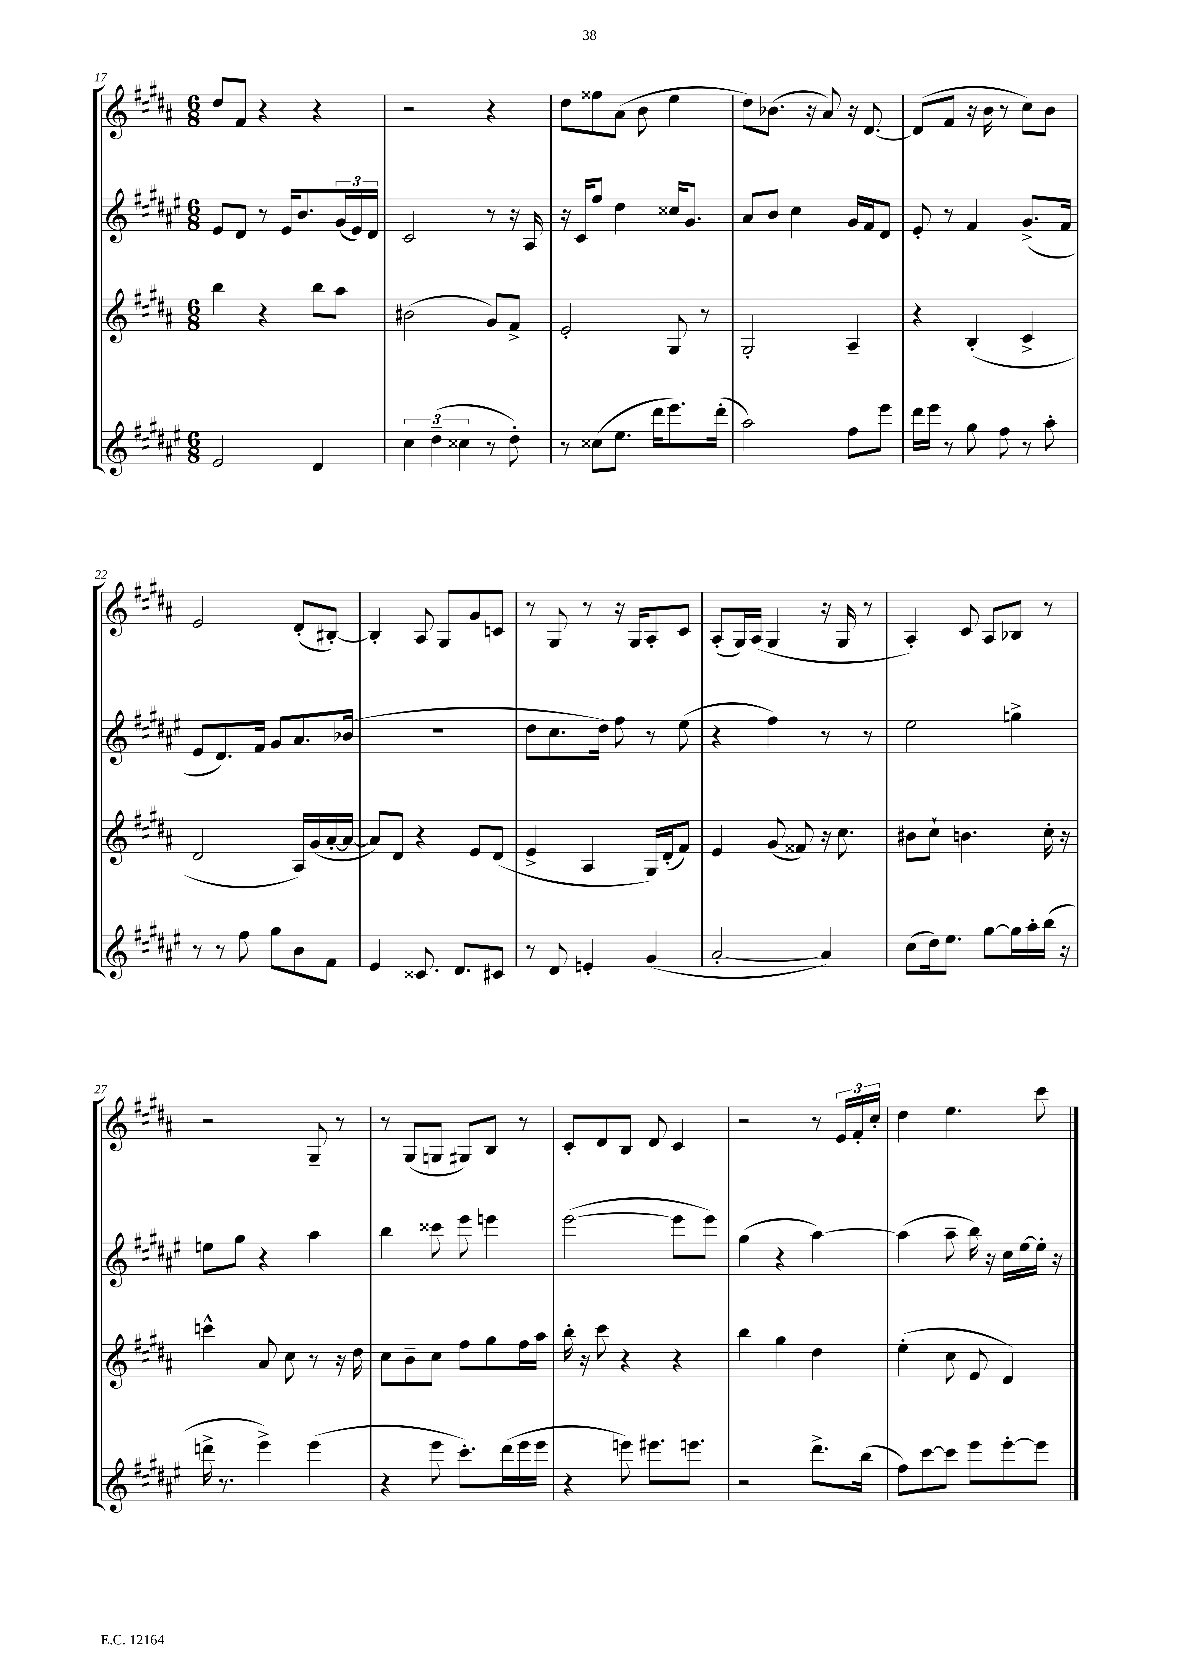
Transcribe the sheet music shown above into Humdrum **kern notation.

**kern	**kern	**kern	**kern
*staff4	*staff3	*staff2	*staff1
*clefG2	*clefG2	*clefG2	*clefG2
*k[f#c#g#d#a#e#]	*k[f#c#g#d#a#]	*k[f#c#g#d#a#e#]	*k[f#c#g#d#a#]
*M6/8	*M6/8	*M6/8	*M6/8
2e#/	4bb\	8e#/L	8dd#/L
.	.	8d#/J	8f#/J
.	4r	8r	4r
.	.	16e#/LK	.
.	.	8.b/	.
4d#/	8bb\L	.	4r
.	8aa#\J	(24g#/L	.
.	.	24e#/)	.
.	.	24d#/JJ	.
=	=	=	=
6cc#\	(2b#\	2c#/	2r
(6dd#~\	.	.	.
6cc##\	.	.	.
8r	8g#/L)	8r	4r
8dd#'\)	8f#^/J	16r	.
.	.	16A#/	.
=	=	=	=
8r	2e'/	16r	8dd#\L
.	.	16c#/LK	.
(8cc##\L	.	8ff#/J	8ff##\
8.ee#\J	.	4dd#\	(8a#\J
.	.	.	8b\
16ddd#\LK	.	.	.
8.eee#\)	8G#/	16cc##/LK	4ee\
.	.	8.g#/J	.
.	8r	.	.
(16ddd#'\Jk	.	.	.
=	=	=	=
2aa#\)	2G#'/	8a#/L	8dd#\L)
.	.	8b/J	(8.b-\J
.	.	4cc#\	.
.	.	.	16r
.	.	.	8a#/)
8ff#\L	4A#~/	16g#/LL	16r
.	.	16f#/J	[8.d#/
8eee#\J	.	8d#/J	.
=	=	=	=
16ddd#\LL	4r	8e#'/	(8d#/]L
16eee#\JJ	.	.	.
8r	.	8r	8f#/J
8gg#\	(4B'/	4f#/	16r
.	.	.	16b\
8ff#\	.	.	8r
8r	4c#^/	(8.g#^/L	8cc#\L)
8aa#'\	.	.	8b\J
.	.	16f#/Jk	.
=	=	=	=
8r	2d#/	8e#/L	2e/
8r	.	8.d#/)	.
8ff#\	.	.	.
.	.	16f#/Jk	.
8gg#\L	.	8g#/L	.
8b\	16A#/LL)	8.a#/	(8d#'/L
.	(16g#/	.	.
8f#\J	[16a#'/	.	[8B#'/J)
.	16a#/_JJ	(16b-/Jk	.
=	=	=	=
4e#/	8a#/]L)	2.r	4B#'/]
.	8d#/J	.	.
8.c##/	4r	.	8A#/
.	.	.	8G#/L
8.d#/L	.	.	.
.	8e/L	.	8g#/
8c#/J	(8d#/J	.	8c/J
=	=	=	=
8r	4e^/	8dd#\L	8r
8d#/	.	8.cc#\	8G#/
4e'/	4A#/	.	8r
.	.	16dd#\Jk)	.
.	.	8ff#\	16r
.	.	.	16G#/LK
(4g#/	16G#/LL)	8r	8A#'/
.	(16d#'/J	.	.
.	8f#/J)	(8ee#\	8c#/J
=	=	=	=
[2a#'/	4e/	4r	(8A#'/L
.	.	.	16G#/L)
.	.	.	(16A#/JJ
.	(8g#/	4ff#\)	4G#/
.	8f##/)	.	.
4a#/])	16r	8r	16r
.	8.cc#\	.	16G#/
.	.	8r	8r
=	=	=	=
(8cc#\L	8b#\L	2ee#\	4A#'/)
16dd#\k)	8cc#`\J	.	.
8.ee#\J	.	.	.
.	4.b\	.	8c#/
[8gg#\L	.	.	8A#/L
16gg#\]L	.	4gg^\	8B-/J
16aa#'\	.	.	.
(16bb\JJ	16cc#'\	.	8r
16r	16r	.	.
=	=	=	=
16ddd^\	4ccc^^\	8ee\L	2r
8.r	.	.	.
.	.	8gg#\J	.
4eee#^\)	8a#/	4r	.
.	8cc#\	.	.
(4eee#\	8r	4aa#\	8G#~/
.	16r	.	8r
.	16dd#\	.	.
=	=	=	=
4r	8cc#\L	4bb\	8r
.	8b~\	.	(8G#/L
8eee#\	8cc#\J	8ccc##\	8G/J
8.ccc#'\L)	8ff#\L	8eee#\	8G#/L)
.	8gg#\	4eee\	8B/J
(16ddd#\L	.	.	.
16eee#\	16ff#\L	.	8r
16eee#\JJ	16aa#\JJ	.	.
=	=	=	=
4r	16bb'\	([2eee#\	8c#'/L
.	16r	.	.
.	8ccc#\	.	8d#/
8eee\)	4r	.	8B/J
8.eee#\L	.	.	8d#/
.	4r	8eee#\]L	4c#/
8.eee\J	.	.	.
.	.	8eee#\J)	.
=	=	=	=
2r	4bb\	(4gg#\	2r
.	4gg#\	4r	.
8.ddd#^\L	4dd#\	[4aa#\)	8r
.	.	.	24e/LL
.	.	.	24f#'/
(16bb\Jk	.	.	.
.	.	.	24cc#'/JJ
=	=	=	=
8ff#\L)	(4ee'\	(4aa#\]	4dd#\
[8ccc#\	.	.	.
8ccc#\]J	8cc#\	8aa#~\	4.ee\
8eee#\L	8e/	16bb\)	.
.	.	16r	.
[8eee#'\	4d#/)	16cc#\LL	.
.	.	[16ee#\	.
8eee#\]J	.	16ee#'\]JJ	8ccc#\
.	.	16r	.
==	==	==	==
*-	*-	*-	*-
